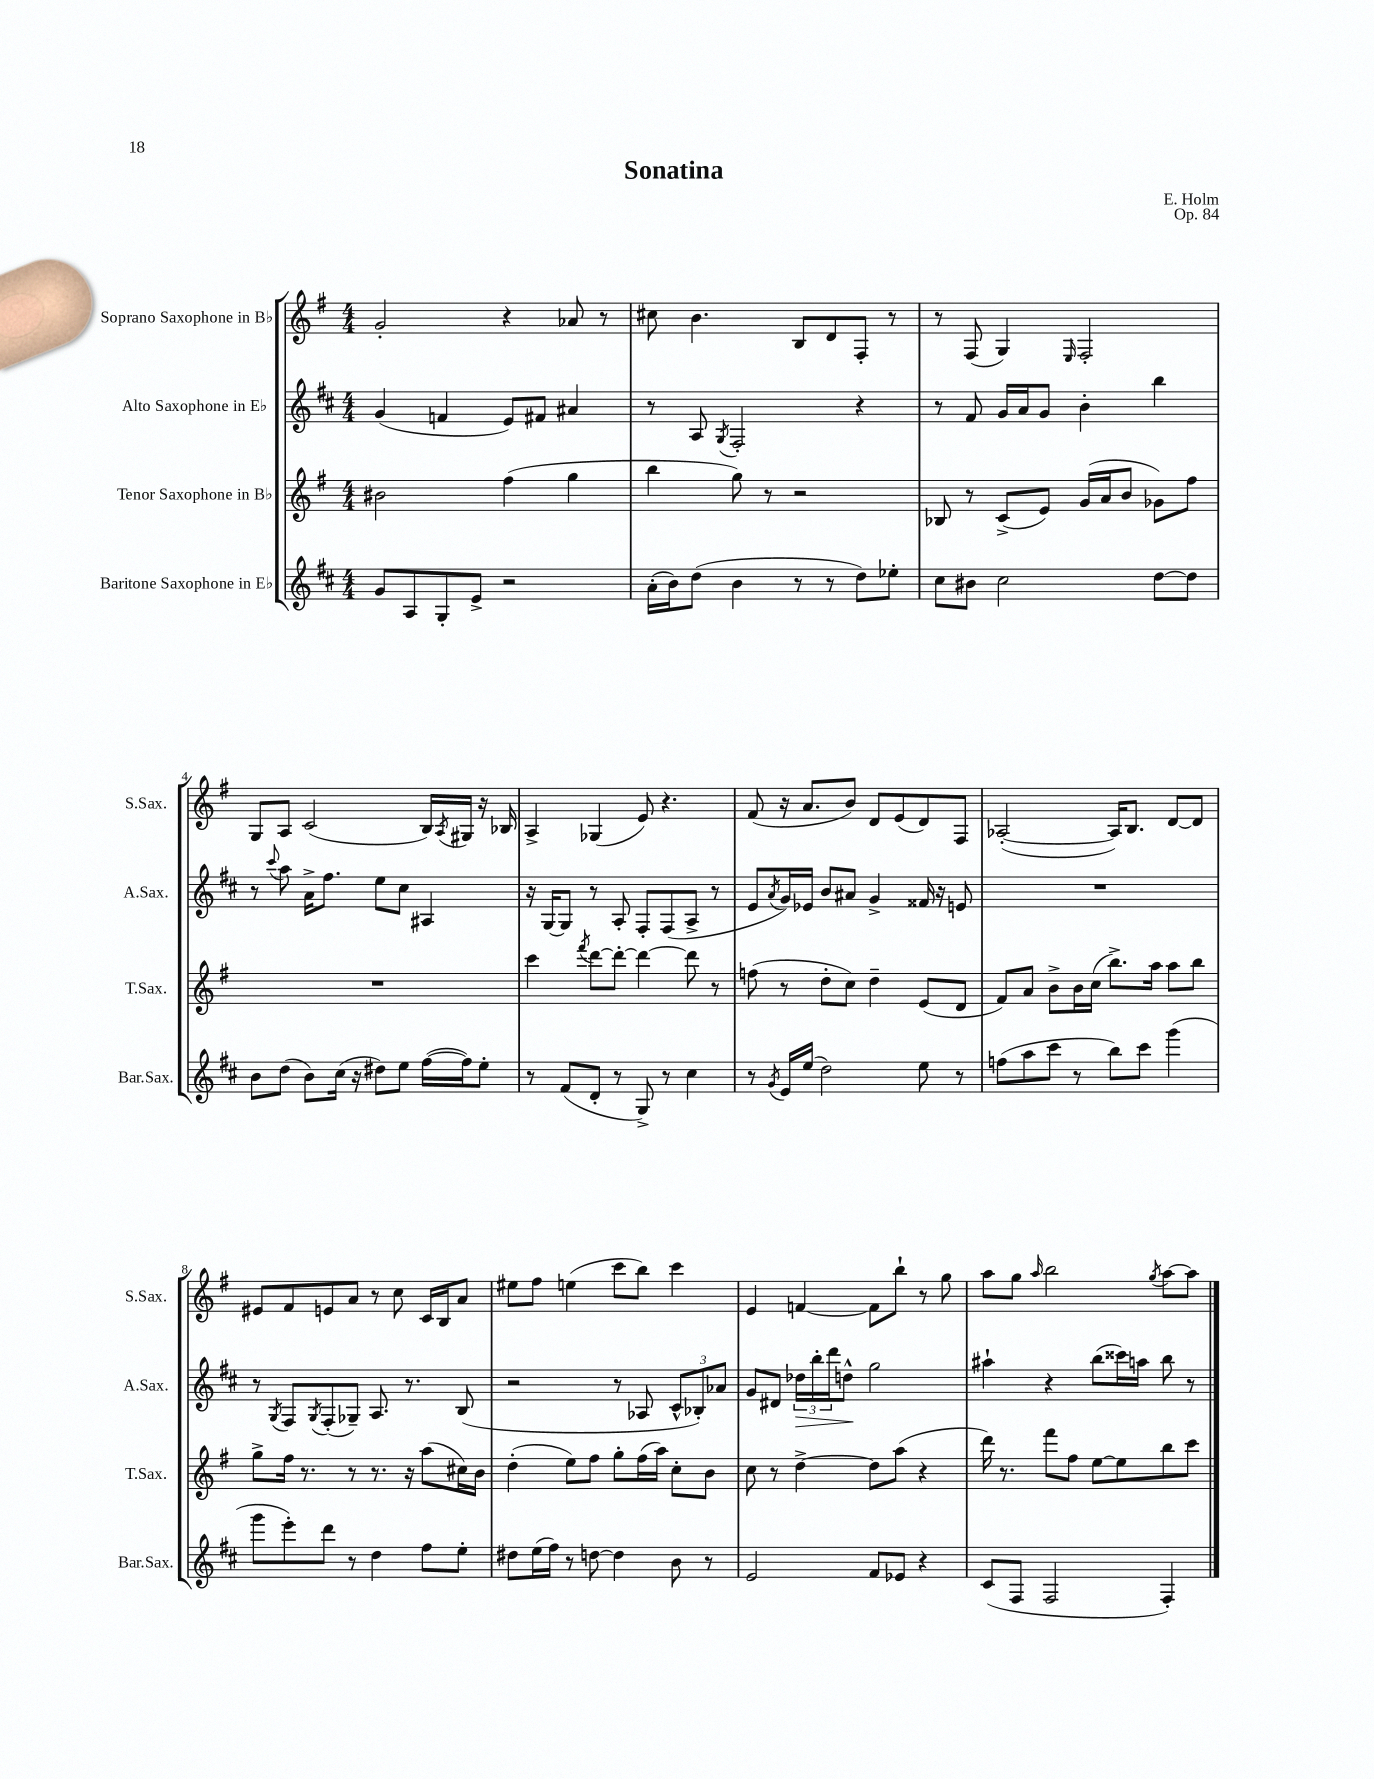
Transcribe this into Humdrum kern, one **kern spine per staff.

**kern	**kern	**kern	**dynam	**kern
*part4	*part3	*part2	*part2	*part1
*staff4	*staff3	*staff2	*staff2	*staff1
*I"Baritone Saxophone in E♭	*I"Tenor Saxophone in B♭	*I"Alto Saxophone in E♭	*	*I"Soprano Saxophone in B♭
*I'Bar.Sax.	*I'T.Sax.	*I'A.Sax.	*	*I'S.Sax.
*clefG2	*clefG2	*clefG2	*	*clefG2
*k[f#c#]	*k[f#]	*k[f#c#]	*	*k[f#]
*M4/4	*M4/4	*M4/4	*	*M4/4
=1	=1	=1	=1	=1
8g/L	2b#X\	(4g/	.	2g'/
8A/	.	.	.	.
8G'/	.	4fn/	.	.
8e^/J	.	.	.	.
2r	(4ff#\	8e/L)	.	4r
.	.	8f#X/J	.	.
.	4gg\	4a#X/	.	8a-X/
.	.	.	.	8r
=2	=2	=2	=2	=2
(16a'\LL	4bb\	8r	.	8cc#X\
16b\J)	.	.	.	.
(8dd\J	.	8A/	.	4.b\
.	.	8qG/	.	.
4b\	8gg\)	2F#'/	.	.
.	8r	.	.	.
8r	2r	.	.	8B/L
8r	.	.	.	8d/
8dd\L)	.	4r	.	8F#'/J
8ee-X'\J	.	.	.	8r
=3	=3	=3	=3	=3
8cc#\L	8B-X/	8r	.	8r
8b#X\J	8r	8f#/	.	(8F#/
2cc#\	(8c^/L	16g/LL	.	4G/)
.	.	16a/J	.	.
.	8e/J)	8g/J	.	.
.	.	.	.	16qqE/
.	(16g/LL	4b'\	.	2F#'/
.	16a/J	.	.	.
.	8b/J	.	.	.
[8dd\L	8g-X\L)	4bb\	.	.
8dd\J]	8ff#\J	.	.	.
!!LO:LB:g=z
=4	=4	=4	=4	=4
8b\L	1r	8r	.	8G/L
.	.	8qqccc#/	.	.
(8dd\J	.	8aa\	.	8A/J
8b\L)	.	16a^\KL	.	(2c/
.	.	8.ff#\J	.	.
(16cc#\Jk	.	.	.	.
16r	.	.	.	.
8dd#X\L)	.	8ee\L	.	.
8ee\J	.	8cc#\J	.	.
([16ff#\LL	.	4A#X/	.	16B/LL)
.	.	.	.	8qA/
16ff#\J])	.	.	.	16G#X/JJ
8ee'\J	.	.	.	16r
.	.	.	.	16B-X/
=5	=5	=5	=5	=5
8r	4ccc\	16r	.	4A^/
.	.	[16G/KL	.	.
(8f#/L	.	8G/J]	.	.
.	8qfff#/	.	.	.
8d'/J	[8ddd\L	8r	.	(4G-X/
8r	8ddd'\J_	8A'/	.	.
8G^/)	4ddd\_	8F#'/L	.	8e/)
8r	.	(8F#/	.	4.r
4cc#\	8ddd\]	8A^/J	.	.
.	8r	8r	.	.
=6	=6	=6	=6	=6
8r	(8ffn\	8e/L	.	(8f#/
8qg/	.	8qa/	.	.
16e/LL	8r	16g/L)	.	16r
(16ee/JJ	.	16e-X/JJ	.	8.a/L
2dd\)	8dd'\L	8b/L	.	.
.	8cc\J)	8a#X/J	.	8b/J)
.	4dd~\	4g^/	.	8d/L
.	.	.	.	(8e/
8ee\	(8e/L	16f##X/	.	8d/)
.	.	16r	.	.
8r	8d/J	8en/	.	8F#/J
=7	=7	=7	=7	=7
(8ffn\L	8f#/L)	1r	.	([2A-X'/
8aa\	8a/J	.	.	.
8ccc#\J	8b^\L	.	.	.
8r	16b\L	.	.	.
.	(16cc\JJ	.	.	.
8bb\L)	8.bb^\L)	.	.	16A-/KL])
.	.	.	.	8.B/J
8ccc#\J	.	.	.	.
.	16aa\Jk	.	.	.
(4ggg\	8aa\L	.	.	[8d/L
.	8bb\J	.	.	8d/J]
!!LO:LB:g=z
=8	=8	=8	=8	=8
8ggg\L	8gg^\L	8r	.	8e#X/L
.	.	8qG/	.	.
8eee'\)	16ff#\Jk	8F#/L	.	8f#/
.	8.r	.	.	.
.	.	8qG/	.	.
8ddd\J	.	(8F#'/	.	8en/
8r	8r	8G-X~/J)	.	8a/J
4dd\	8.r	8.A/	.	8r
.	.	.	.	8cc\
.	16r	8.r	.	.
8ff#\L	(8aa\L	.	.	16c/LL
.	.	.	.	16B/J
8ee'\J	16cc#X\L)	(8B/	.	8a/J
.	16b\JJ	.	.	.
=9	=9	=9	=9	=9
8dd#X\L	(4dd'\	2r	.	8ee#X\L
(16ee\L	.	.	.	8ff#\J
16ff#\JJ)	.	.	.	.
8r	8ee\L)	.	.	(4een\
[8ddn\	8ff#\J	.	.	.
4dd\]	8gg'\L	8r	.	8ccc\L
.	(16ff#\L	8A-X/	.	8bb\J)
.	16aa\JJ)	.	.	.
8b\	8cc'\L	12c#^^/L	.	4ccc\
.	.	12B-X'/)	.	.
8r	8b\J	.	.	.
.	.	12a-X/J	.	.
=10	=10	=10	=10	=10
2e/	8cc\	8g/L	.	4e/
.	8r	8d#X/J	.	.
!	!	!	!LO:HP:b	!
.	[4dd^\	24dd-X\LL	>	[4fn/
.	.	24bb'\	.	.
.	.	24ddd\J	.	.
.	.	8ddn^^\J	.	.
8f#/L	8dd\L]	2gg\	]	8f\L]
8e-X/J	(8aa\J	.	.	8bb`\J
4r	4r	.	.	8r
.	.	.	.	8gg\
=11	=11	=11	=11	=11
(8c#/L	16ddd\)	4aa#X`\	.	8aa\L
.	8.r	.	.	.
8F#/J	.	.	.	8gg\J
.	.	.	.	16qqaa/
2F#/	8fff#\L	4r	.	2bb\
.	8ff#\J	.	.	.
.	[8ee\L	(8bb\L	.	.
.	8ee\]	16ccc##X\L)	.	.
.	.	16aan\JJ	.	.
.	.	.	.	8qgg/
4F#'/)	8bb\	8bb\	.	[8aa\L
.	8ccc\J	8r	.	8aa\J]
==	==	==	==	==
*-	*-	*-	*-	*-
